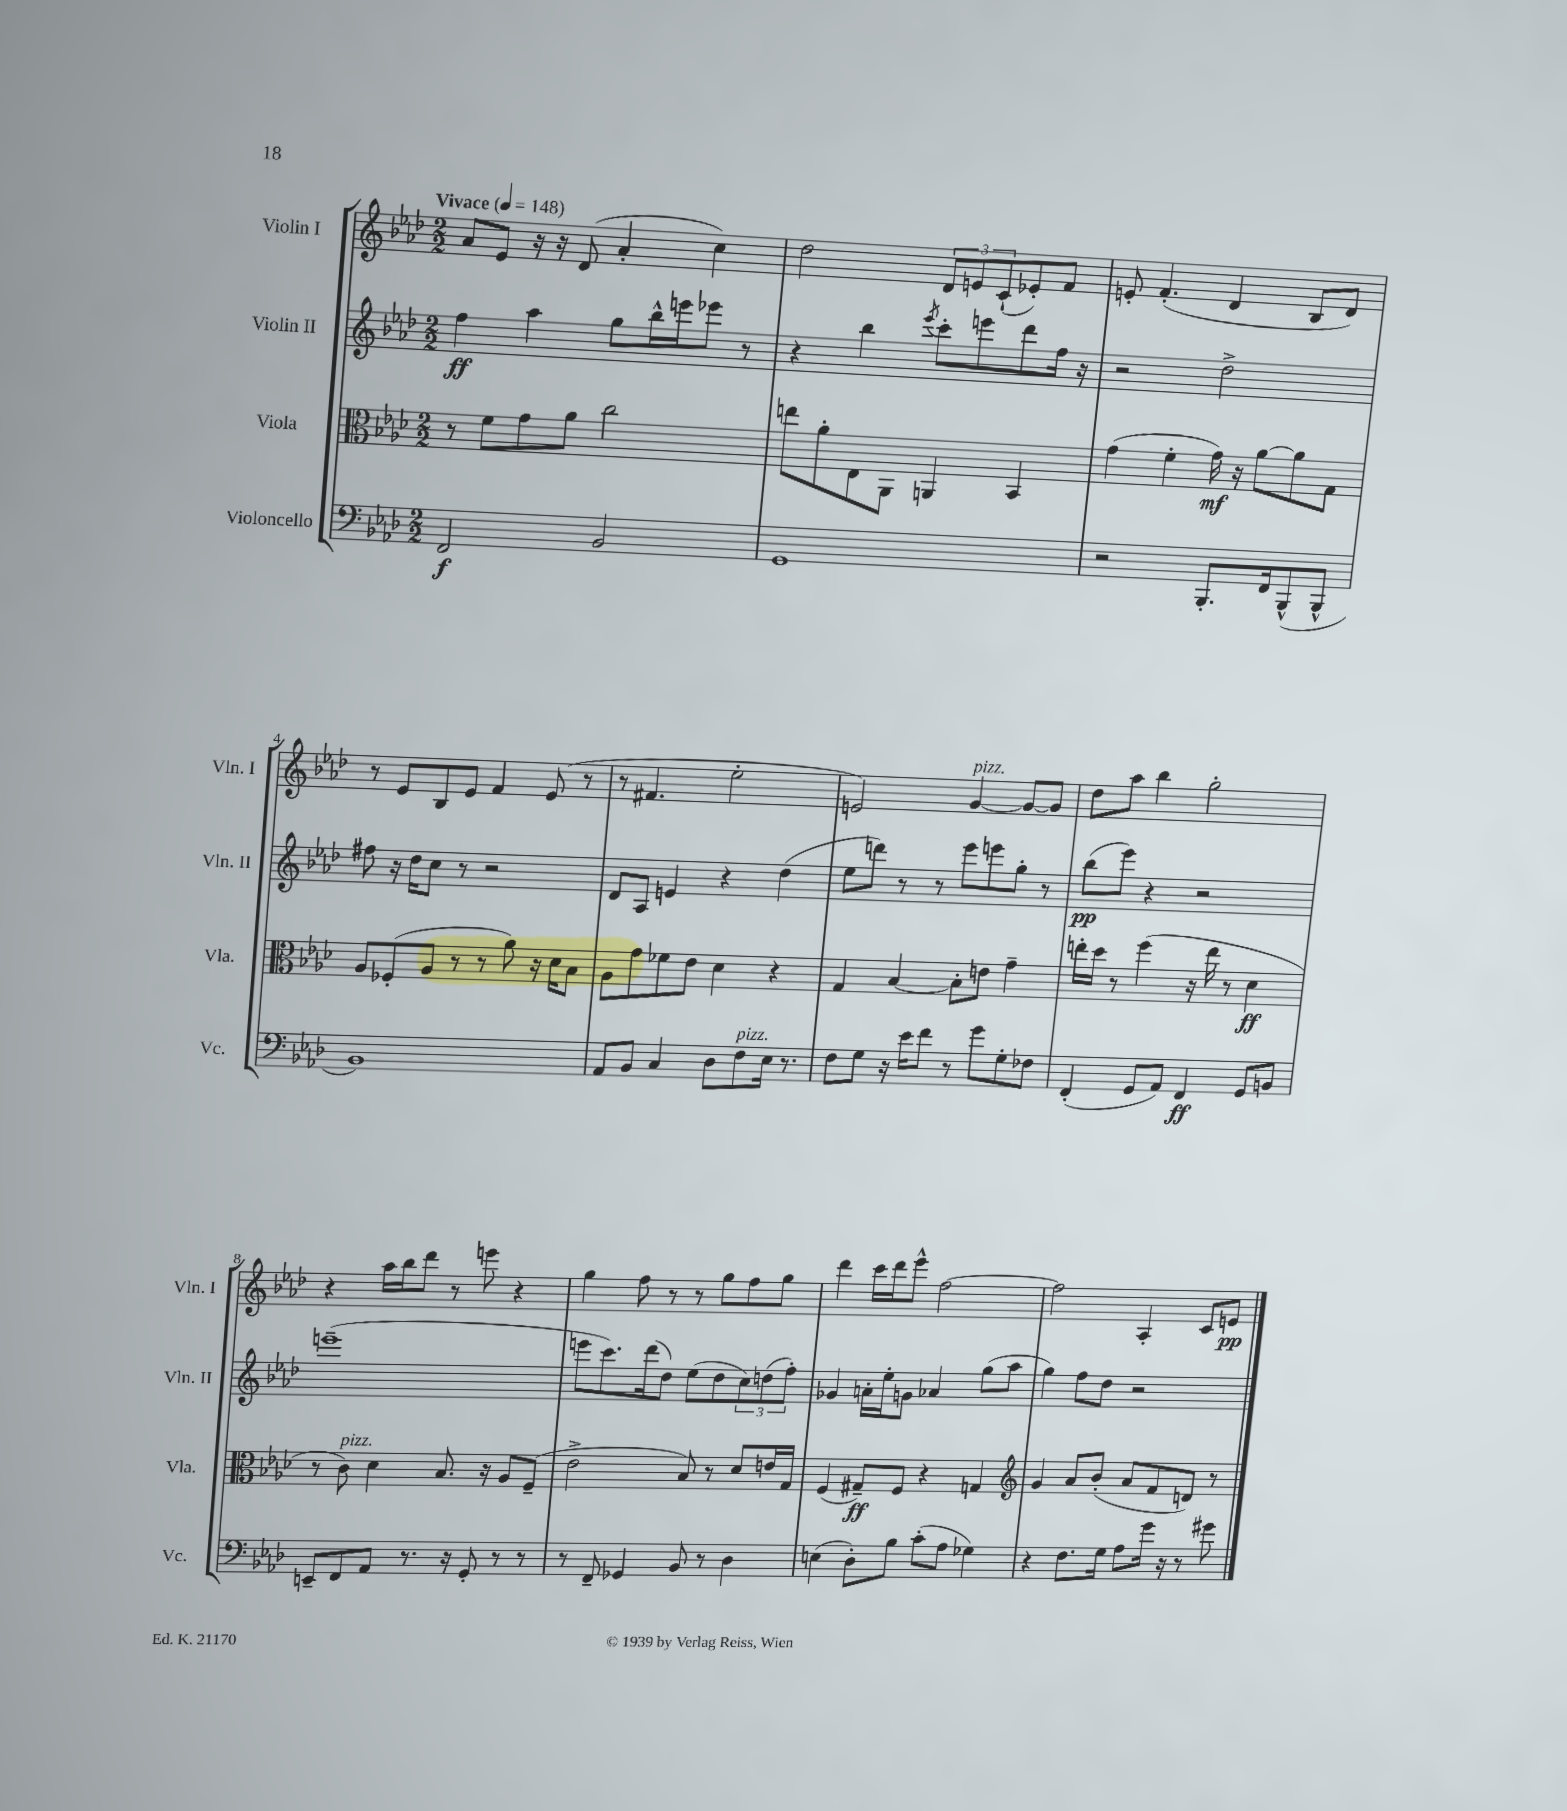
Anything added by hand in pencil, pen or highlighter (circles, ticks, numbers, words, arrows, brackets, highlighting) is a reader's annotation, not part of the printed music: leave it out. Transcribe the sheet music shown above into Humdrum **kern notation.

**kern	**kern	**kern	**kern
*staff4	*staff3	*staff2	*staff1
*clefF4	*clefC3	*clefG2	*clefG2
*k[b-e-a-d-]	*k[b-e-a-d-]	*k[b-e-a-d-]	*k[b-e-a-d-]
*M2/2	*M2/2	*M2/2	*M2/2
*MM148	*MM148	*MM148	*MM148
2FF/	8r	4ff\	8a-/L
.	8f\L	.	8e-/J
.	8g\	4aa-\	16r
.	.	.	16r
.	8a-\J	.	(8d-/
2BB-/	2cc\	8gg\L	4a-'/
.	.	16bb-^^\L	.
.	.	16eee\J	.
.	.	8eee-\J	4cc\)
.	.	8r	.
=	=	=	=
1GG	8ee\L	4r	2dd-\
.	8a-'\	.	.
.	8E-\	4bb-\	.
.	8AA-\J	.	.
.	.	8qeee-/	.
.	4AA/	8ccc'\L	12d-/L
.	.	.	12e/
.	.	8eee\	.
.	.	.	(12c`/
.	4BB-/	8ddd-\	8e-'/)
.	.	16ff\Jk	8f/J
.	.	16r	.
=	=	=	=
2r	(4g\	2r	8e'/
.	.	.	(4.f'/
.	4f'\	.	.
8.BBB-'/L	16g\)	2dd-^\	4d-/
.	16r	.	.
.	[8a-\L	.	.
16FF/k	.	.	.
(8BBB-^^/	8a-\]	.	8B-/L
8BBB-^^/J	8G\J	.	8d-/J)
=	=	=	=
1BB-)	8A-/L	8ff#\	8r
.	(8F-'/	16r	8e-/L
.	.	16dd-\LK	.
.	8A-/J	8cc\J	8B-/
.	8r	8r	8e-/J
.	8r	2r	4f/
.	8a-\)	.	.
.	16r	.	(8e-/
.	16d-\LK	.	.
.	8B-\J	.	8r
=	=	=	=
8AA-/L	8A-\L	8d-/L	8r
8BB-/J	8g\	8A-/J	4.f#/
4C/	8f-\	4e/	.
.	8e-\J	.	.
8D-\L	4d-\	4r	2ee-'\
8F\	.	.	.
16E-\Jk	4r	(4dd-\	.
8.r	.	.	.
=	=	=	=
8F\L	4G/	8ee-\L	2e/)
8G\J	.	8ddd\J)	.
16r	[4B-/	8r	.
16e-\LK	.	.	.
8f\J	.	8r	.
8r	8B-'\]L	8eee-\L	[4g/
8g\L	8e\J	8eee\	.
8G'\	4g~\	8gg'\J	8g/_L
8F-\J	.	8r	8g/]J
=	=	=	=
(4FF'/	16ee'\LL	(8bb-\L	8dd-\L
.	16dd-\JJ	.	.
.	8r	8eee-\J)	8aa-\J
8GG/L	(4ff\	4r	4bb-\
8AA-/J)	.	.	.
4FF/	16r	2r	2gg'\
.	16ee\	.	.
.	8r	.	.
8GG/L	4d-\	.	.
8BB/J	.	.	.
=	=	=	=
8EE~/L	8r	(1eee~	4r
8FF/	8c\)	.	.
8AA-/J	4d-\	.	16aa-\LL
.	.	.	16bb-\J
8.r	.	.	8ddd-\J
.	8.B-/	.	8r
16r	.	.	.
8GG'/	.	.	8eee\
.	16r	.	.
8r	8A-/L	.	4r
8r	(8F~/J	.	.
=	=	=	=
8r	2e-^\	8eee\L	4gg\
8FF~/	.	8.ccc\)	.
4GG-/	.	.	8ff\
.	.	(16ddd-\k	.
.	.	8dd-\J)	8r
8BB-/	8B-/)	(8ee-\L	8r
8r	8r	8dd-\	8gg\L
4D-\	8d-/L	12cc\)	8ff\
.	.	(12dd\	.
.	16e/L	.	8gg\J
.	.	12ff'\J)	.
.	16G/JJ	.	.
=	=	=	=
(4E\	(4F/	4g-/	4ddd-\
8D-'\L)	8G#~/L)	16a'\LL	16ccc\LL
.	.	16ee-'\J	16ddd-\J
8B-\J	8F/J	8g\J	8eee-^^\J
(8c'\L	4r	4a-/	[2ff\
8A-\J	.	.	.
4G-\)	4G/	(8gg\L	.
.	.	8aa-\J	.
=	=	=	=
*	*clefG2	*	*
4r	4g/	4gg\)	2ff\]
8.F\L	8a-/L	8ff\L	.
.	(8b-'/J	8dd-\J	.
16G\Jk	.	.	.
8A-\L	8a-/L	2r	4A-'/
16g\Jk	8f/	.	.
16r	.	.	.
8r	8d/J)	.	8c/L
8g#\	8r	.	8e/J
==	==	==	==
*-	*-	*-	*-
